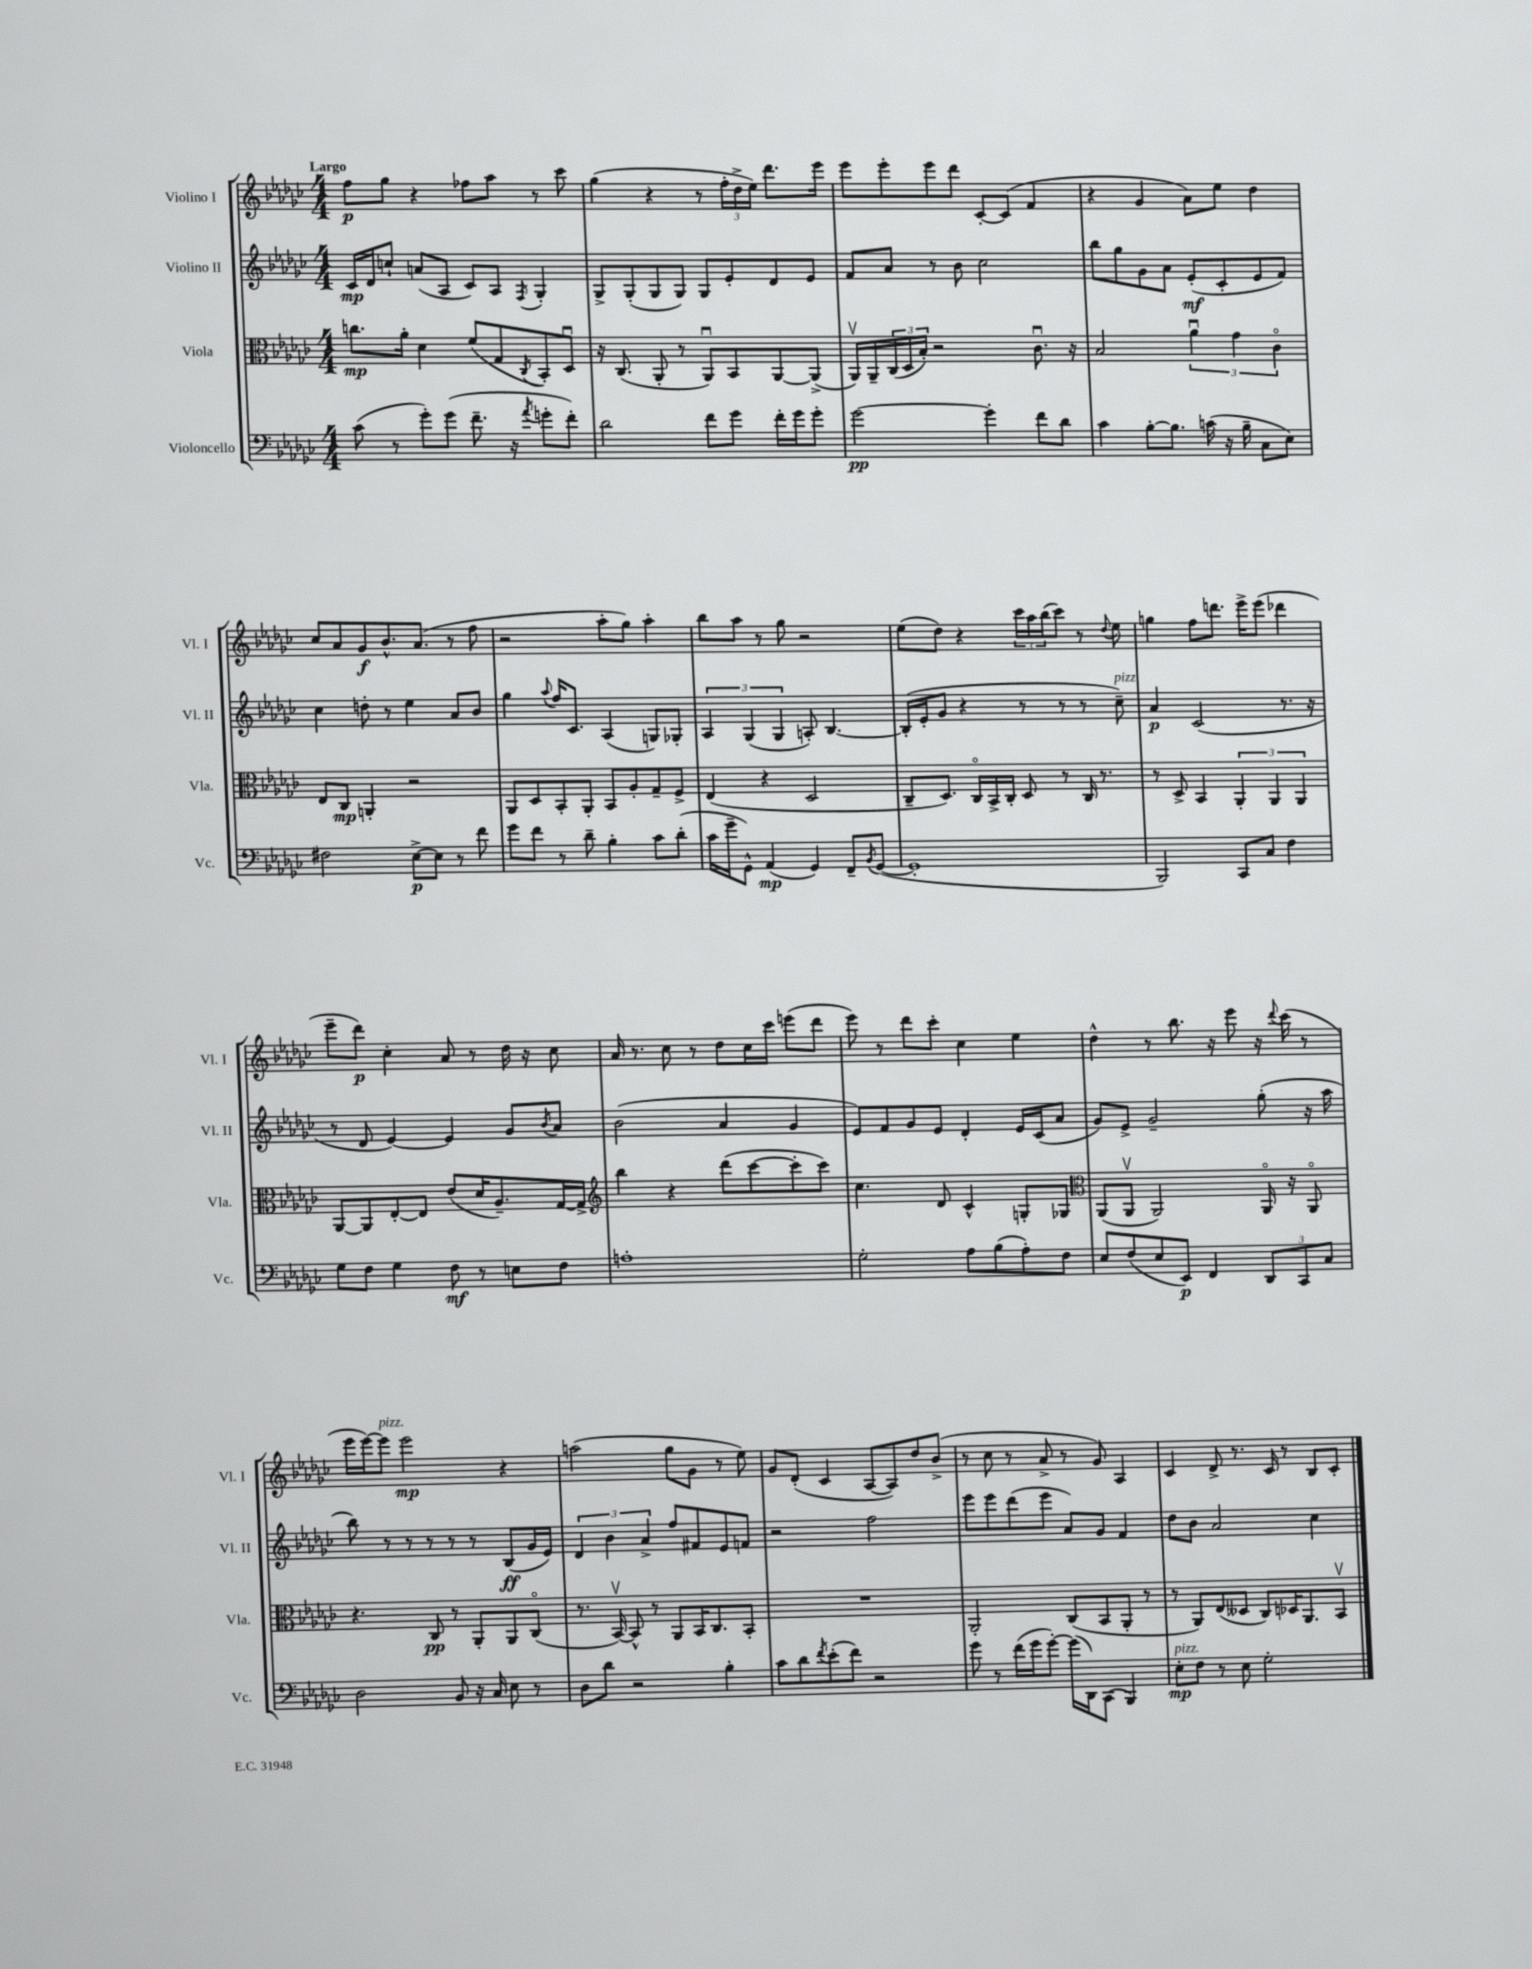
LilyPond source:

<<
\new StaffGroup <<
\new Staff = "s0" \with { instrumentName = "Violino I" shortInstrumentName = "Vl. I" } {
    \clef treble \key ges \major \numericTimeSignature \time 4/4 \tempo "Largo"
    f''8\p ges''8 r4 fes''8 aes''8 r8 ces'''8 |
    ges''4( r4 r8 \tuplet 3/2 { f''16-. des''16-> ees''16) } des'''8. ees'''16 |
    ees'''8 ees'''8-. ees'''8 des'''8 ces'8~-. ces'8( f'4 |
    r4 ges'4 aes'8) ees''8 des''4 |
    ces''8 aes'8 ges'8\f bes'8.-^ aes'8.( r8 f''8 |
    r2 aes''8-. ges''8) aes''4-. |
    bes''8 aes''8 r8 ges''8 r2 |
    ees''8( des''8) r4 \tuplet 3/2 { ces'''16 aes''16 bes''16( } ces'''8) r8 \appoggiatura { des''8 } ees''8 |
    g''4 f''8 d'''8. ees'''16-> ees'''8( des'''4 |
    ees'''8-- des'''8\p) ces''4-. aes'8 r8 des''16 r16 ces''8 |
    aes'16 r8. ces''8 r8 des''8 ces''16 ces'''16 e'''8( des'''8 |
    ees'''8) r8 des'''8 ces'''8-. ces''4 ees''4 |
    des''4-^ r8 bes''8. r16 ees'''8 r16 \appoggiatura { des'''8 } ces'''16( r8 |
    ees'''16 ees'''16~) ees'''8^\markup { \italic "pizz." } ees'''2\mp r4 |
    a''2( ges''8 ges'8 r8 ees''8) |
    ges'8 des'8-.( ces'4 aes8~ aes8) des''8 bes'8->( |
    r8 ces''8 r8 aes'8-> r8 ges'8) aes4 |
    ces'4 des'8-> r8. ces'16 r8 bes8 ces'8-. \bar "|." |
}
\new Staff = "s1" \with { instrumentName = "Violino II" shortInstrumentName = "Vl. II" } {
    \clef treble \key ges \major \numericTimeSignature \time 4/4
    ces'16\mp des'16 c''8-! a'8( aes8 ces'8) aes8 \acciaccatura { f8 } ges4-. |
    ges8-> ges8-.( ges8 ges8) ges8 ees'8-. des'8 ees'8 |
    f'8 aes'8 r8 bes'8 ces''2 |
    bes''8 ges''8 ges'8 aes'8 ees'8-.\mf( ces'8-. ees'8 f'8) |
    ces''4 d''8-. r8 ees''4 aes'8 bes'8 |
    ges''4 \appoggiatura { aes''8 } f''16 ces'8. aes4( g8) ges8-. |
    \tuplet 3/2 { aes4 ges4( ges4 } a8-.) bes4.~ |
    bes16-.( ees'16-. ges'8 r4 r8 r8 r8 ces''8--^\markup { \italic "pizz." }) |
    aes'4\p ces'2( r8. r16 |
    r8 des'8 ees'4~) ees'4 ges'8 \acciaccatura { bes'8 } aes'8 |
    bes'2( aes'4 ges'4 |
    ees'8) f'8 ges'8 ees'8 des'4-. ees'16 ces'16( aes'8 |
    ges'8) ees'8-> ges'2-- ges''8-.( r16 aes''16 |
    bes''8) r8 r8 r8 r8 r8 bes8\ff( ges'16 ees'16) |
    \tuplet 3/2 { des'4 bes'4 aes'4-> } f''8 fis'8 ees'8 f'8 |
    r2 f''2 |
    ees'''8 ees'''8 des'''8( ees'''8 aes'8) ges'8 f'4 |
    des''8 bes'8 aes'2 ces''4 \bar "|." |
}
\new Staff = "s2" \with { instrumentName = "Viola" shortInstrumentName = "Vla." } {
    \clef alto \key ges \major \numericTimeSignature \time 4/4
    c''8.\mp aes'16-. des'4 f'8( ges8 \acciaccatura { ces8 } bes,8-.) des8\downbow |
    r16 ces8.( aes,8-. r8 aes,8\downbow) bes,8 aes,8~ aes,8->( |
    aes,16\upbow) aes,16-- \tuplet 3/2 { ces16( des16 bes16-.) } r2 ces'8.\downbow r16 |
    bes2 \tuplet 3/2 { aes'4\downbow ges'4 ces'4\flageolet } |
    ees8 ces8\mp a,4-. r2 |
    aes,8 des8 bes,8-. aes,8-. bes,8 aes8-. ges8-- f8-> |
    ees4( r4 des2 |
    ces8-- des8.) ces16\flageolet bes,16-> ces16-. des8 r8 ces16 r8. |
    r8 des8-> bes,4 \tuplet 3/2 { aes,4-. aes,4 aes,4 } |
    aes,8~ aes,8 ees8~-. ees8 ees'8( des'16 aes8.--) ges16~ ges16-> |
    \clef treble bes''4 r4 des'''8( ces'''8~ ces'''8-. ces'''8) |
    ces''4. des'8 ces'4-^ g8-. ges8 |
    \clef alto aes,8( aes,8\upbow aes,2) aes,16\flageolet r16 aes,8\flageolet |
    r4. ces8\pp r8 aes,8-. aes,8 ces8\flageolet( |
    r8. bes,16~\upbow) bes,8-^ r8 aes,8 bes,16 ces8. bes,8-. |
    R1 |
    aes,2-. ces8( bes,8 aes,8-. r8 |
    r8 aes,8) ees8( deses8 ces8) des16 aes,8. bes,8\upbow \bar "|." |
}
\new Staff = "s3" \with { instrumentName = "Violoncello" shortInstrumentName = "Vc." } {
    \clef bass \key ges \major \numericTimeSignature \time 4/4
    ces'8( r8 ges'8-.) ges'8( f'8.-- r16 \acciaccatura { aes'8 } g'8-. f'8-.) |
    des'2 f'8 ges'8 f'16-. ges'16 ges'8-. |
    ges'2~\pp ges'4-. f'8 des'8 |
    ces'4 bes8~-. bes8. c'16( r16 bes16-- ces8 ees8) |
    fis2 ees8~->\p ees8 r8 f'8 |
    ges'8 f'8 r8 des'8-- bes4-. ces'8 des'8-.( |
    ces'16 ges'16-- ges,8-^) aes,4\mp( ges,4) f,8-- \acciaccatura { bes,8 } ges,8~( |
    ges,1-. |
    bes,,2) ces,8 ces8 f4 |
    ges8 f8 ges4 f8\mf r8 e8 f8 |
    a1-. |
    ges2-. aes8 bes8( aes8-.) f8 |
    ees8 f8( ees8 ees,8\p) f,4 \tuplet 3/2 { des,8 ces,8 ces8 } |
    des2 bes,8 r16 ces16 ees8 r8 |
    des8 des'8 r2 bes4-. |
    ces'8 des'8 \acciaccatura { f'8 } ees'8-.( f'8) r2 |
    ges'8 r8 f'16( ges'16 ges'8~-.) ges'16( des,16) ces,8( bes,,4) |
    ees8-.\mp^\markup { \italic "pizz." } f8 r8 ees8 ges2-. \bar "|." |
}
>>
>>
\layout { \context { \Score \remove "Bar_number_engraver" } }
